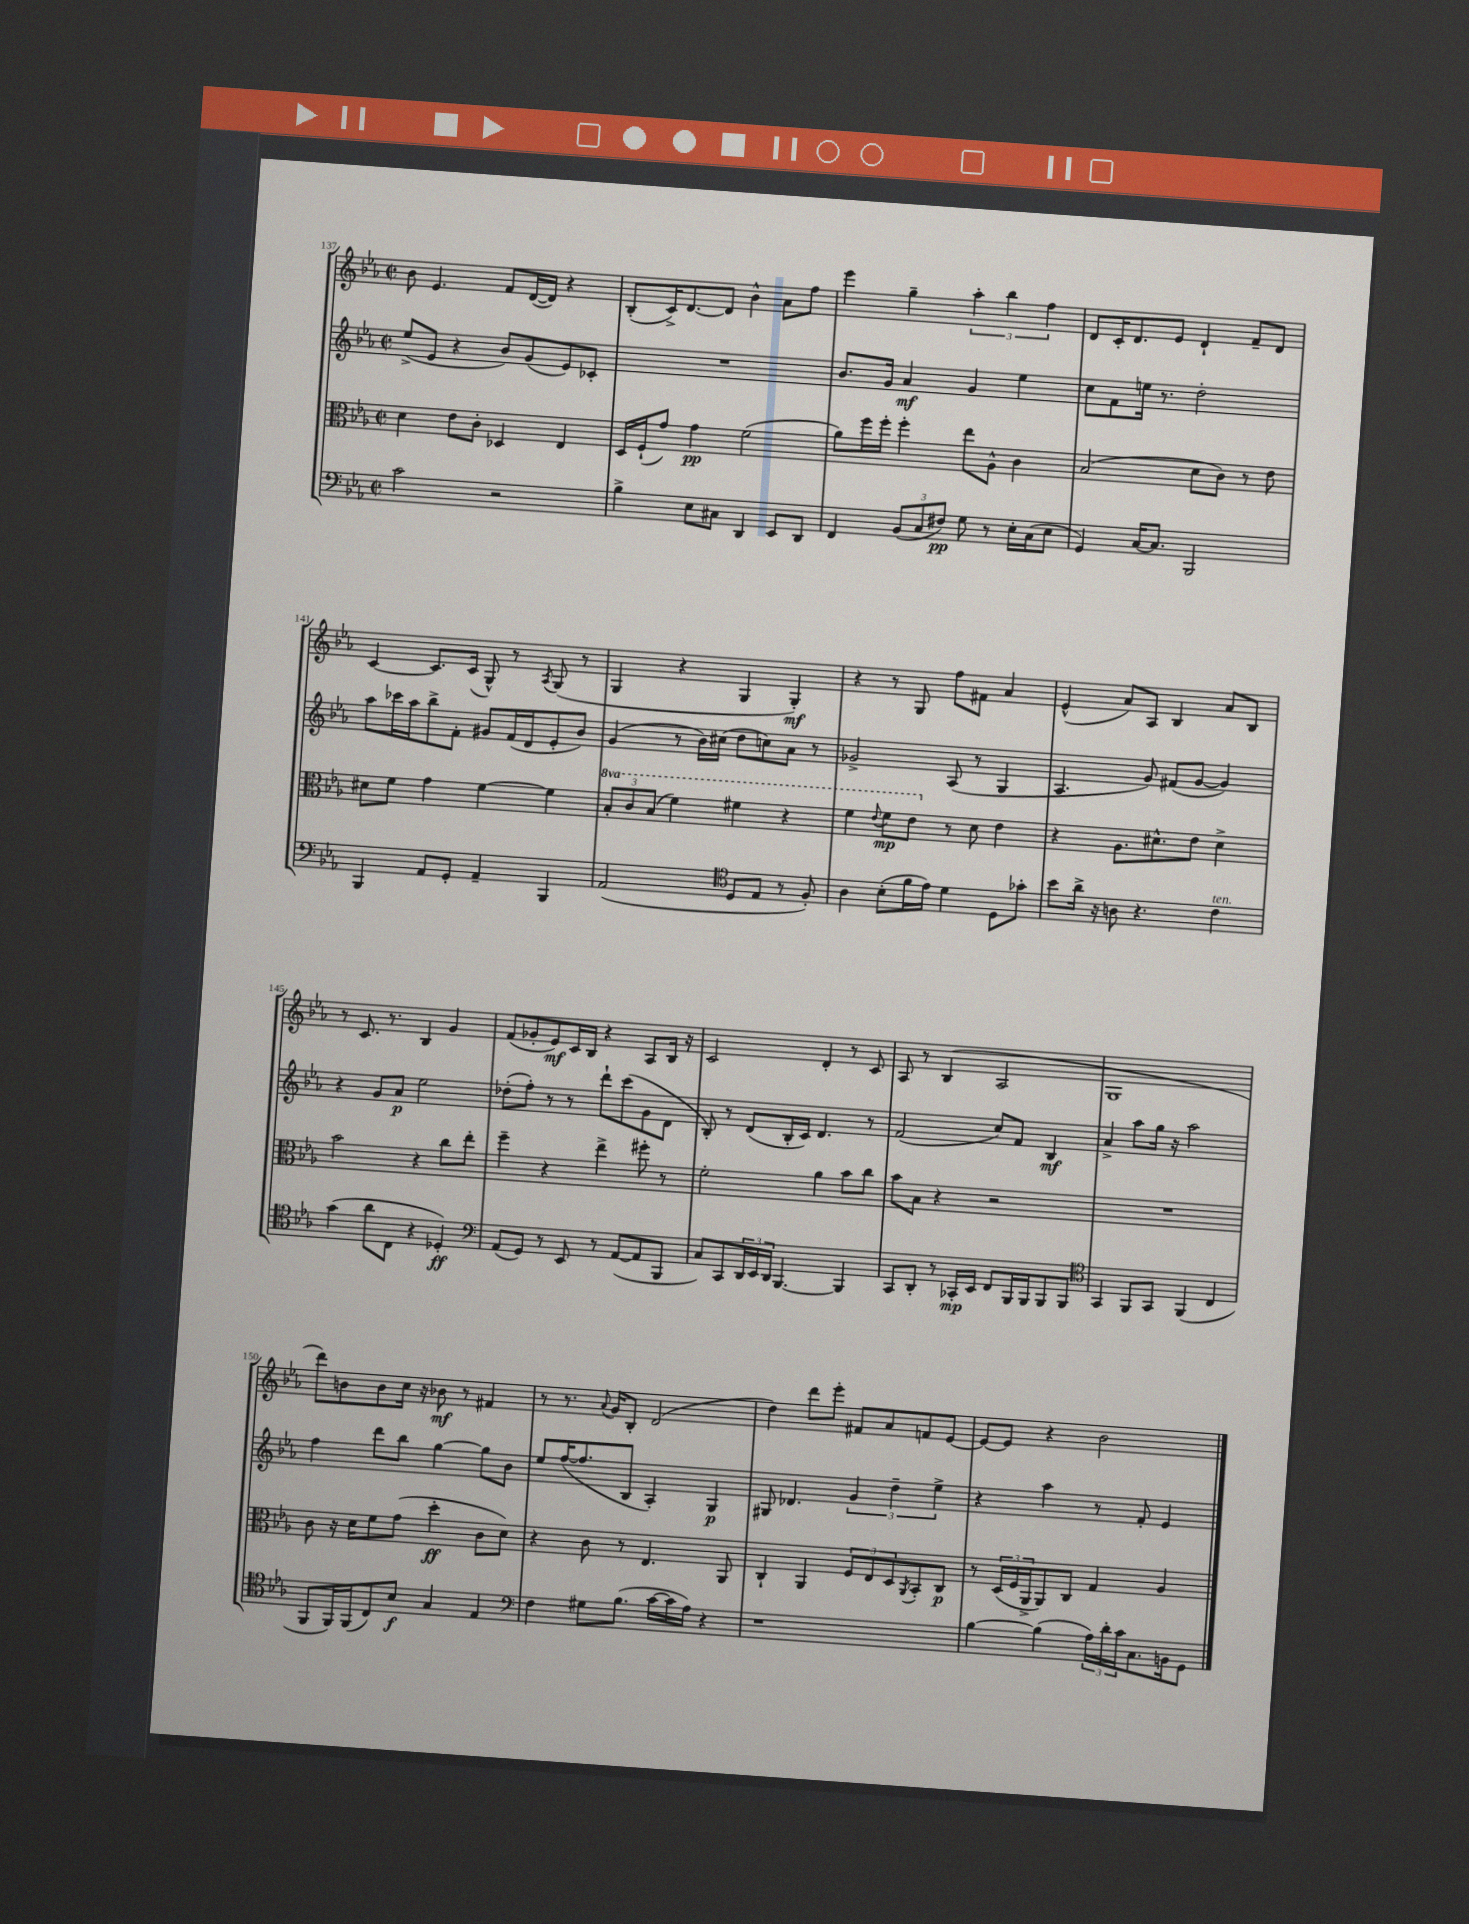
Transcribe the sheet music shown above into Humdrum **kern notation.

**kern	**kern	**kern	**kern
*staff4	*staff3	*staff2	*staff1
*clefF4	*clefC3	*clefG2	*clefG2
*k[b-e-a-]	*k[b-e-a-]	*k[b-e-a-]	*k[b-e-a-]
*M2/2	*M2/2	*M2/2	*M2/2
*met(c|)	*met(c|)	*met(c|)	*met(c|)
2c	4d	(8ee-^	8b-
.	.	8e-	4.e-
.	8e-	4r	.
.	8c'	.	.
2r	4D-	8b-)	8f
.	.	(8g	([16d
.	.	.	16d])
.	4E-	8e-)	4r
.	.	8c-'	.
=	=	=	=
4B-^	16D	1r	(8B-'
.	(16F`	.	.
.	8g)	.	16c^)
.	.	.	[8.d
8E-	4g	.	.
8C#	.	.	8d]
4DD	(2f	.	4b-^^
8EE-	.	.	8a-
8DD	.	.	8ff
=	=	=	=
4FF	8a-)	8.b-	4eee-
.	16ff	.	.
.	16ff'	16g	.
(12BB-	4ff'	4a-	4gg~
12C	.	.	.
12F#)	.	.	.
8G	8ee-	4g	6aa-'
8r	8A-^^	.	.
.	.	.	6bb-
16E-'	4c	4ee-	.
(16C	.	.	.
.	.	.	6ff
8E-	.	.	.
=	=	=	=
4GG)	(2B-	8cc	8d
.	.	8f	16c'
.	.	.	8.d
[16C	.	16ee	.
8.C]	.	8.r	.
.	.	.	8e-
2BBB-	8d	2dd'	4d`
.	8c)	.	.
.	8r	.	8f~
.	8e-	.	8d
=	=	=	=
4BBB-	8d#	8aa-	[4c
.	8f	16ccc-	.
.	.	16aa-	.
8AA-	4g	8bb-^	8.c]
8GG'	.	8f'	.
.	.	.	(16c
4AA-~	[4f	8g#	8G^^)
.	.	(16f	8r
.	.	16d	.
.	.	.	8qA-
4BBB-	4f]	8e-'	(8G
.	.	8b-)	8r
=	=	=	=
(2AA-	12b-'	(4g	4G
.	12cc	.	.
.	(12b-	.	.
.	4ff)	8r	4r
.	.	16b-)	.
.	.	(16cc#	.
*clefC4	*	*	*
8D	4ff#	8dd	4G
8E-	.	8cc)	.
8r	4r	8a-	4G')
8F')	.	8r	.
=	=	=	=
4A-	4ff	2g-^	4r
.	8qqee-	.	.
(8B-'	8ff	.	8r
16f	8ee-	.	8G
16e-)	.	.	.
4d	8r	(8A-	8ff
.	8d	8r	8f#
8D	4e-	4G	4a-
8g-'	.	.	.
=	=	=	=
8b-	4r	4.A-	(4e-^^
16a-^	.	.	.
16r	.	.	.
8A	8.A-	.	8a-)
4.r	.	8g)	8A-
.	8.d#^^	.	.
.	.	(8f#	4B-
.	8e-	[8g	.
4c	4d#^	4g])	8a-
.	.	.	8B-
=	=	=	=
(4g	2b-	4r	8r
.	.	.	8.c
8a-	.	8g	.
.	.	.	8.r
8C	.	8a-	.
4r	4r	2ee-	4B-
4D-')	8cc	.	4g
.	8ee-'	.	.
=	=	=	=
*clefF4	*	*	*
(8AA-	4ff~	(8dd-'	(8f
8GG)	.	8ff')	8g-'
8r	4r	8r	8e-)
8EE-	.	8r	16c
.	.	.	16B-
8r	4ee-^	8ddd`	4r
([8AA-	.	(8ccc	.
8AA-]	8ff#'	8g	8A-
8BBB-	8r	8d	16B-
.	.	.	16r
=	=	=	=
8C)	2f'	8B-')	2c
8CC	.	8r	.
24DD	.	(8d	.
24EE-	.	.	.
24DD	.	.	.
[4.BBB-	.	16B-'	.
.	.	16c)	.
.	4a-	4.d	4d'
4BBB-]	8b-	.	8r
.	8cc	8r	8c
=	=	=	=
8CC	8b-	(2f	8A-
8DD'	8B-	.	8r
8r	4r	.	(4B-
16CC-'	.	.	.
16EE-	.	.	.
8FF	2r	8cc)	2A-
16BBB-	.	8f	.
16BBB-	.	.	.
8BBB-	.	4B-	.
8BBB-	.	.	.
=	=	=	=
*clefC4	*	*	*
4GG	1r	4a-^	1G
8FF	.	8aa-	.
8GG	.	16gg	.
.	.	16r	.
(4FF	.	2aa-	.
4C	.	.	.
=	=	=	=
8FF	8c	4ff	8ddd)
16FF)	16r	.	8b
(16FF	16d	.	.
8C)	8f	8ddd	8b
8B-	(8g	8bb-	16cc
.	.	.	16r
4G	4dd'	[4gg	8b-
.	.	.	8r
4E-	8c	8gg]	4f#
.	8d)	8b-	.
=	=	=	=
*clefF4	*	*	*
4F	4r	8ee-	8r
.	.	([16ff	8.r
.	.	8.ff]	.
8G#	8c	.	.
.	.	.	8qqa-
.	.	.	16g
(8.B-	8r	8B-	8B-'
.	4.E-	4A-')	(2d
[16c	.	.	.
16c]	.	.	.
16A-)	.	.	.
4r	.	4G	.
.	8AA-	.	.
=	=	=	=
1r	4C`	8G#	4dd)
.	.	4.d-	.
.	4AA-	.	8ddd
.	.	.	8eee-'
.	12F	6g	8f#
.	12E-	.	.
.	.	.	8a-
.	12D	6dd~	.
.	8qAA-	.	.
.	8BB-'	.	8f
.	.	6ee-^	.
.	8C	.	[8e-
=	=	=	=
[4B-	8r	4r	8e-_
.	(24D	.	8e-]
.	24F	.	.
.	24AA-^	.	.
(4B-]	8AA-)	4aa-	4r
.	8C	.	.
24A-)	4G	8r	2b-
24d'	.	.	.
24c	.	.	.
8.C	.	8f'	.
.	4A-	4e-	.
16BB	.	.	.
8GG	.	.	.
==	==	==	==
*-	*-	*-	*-
